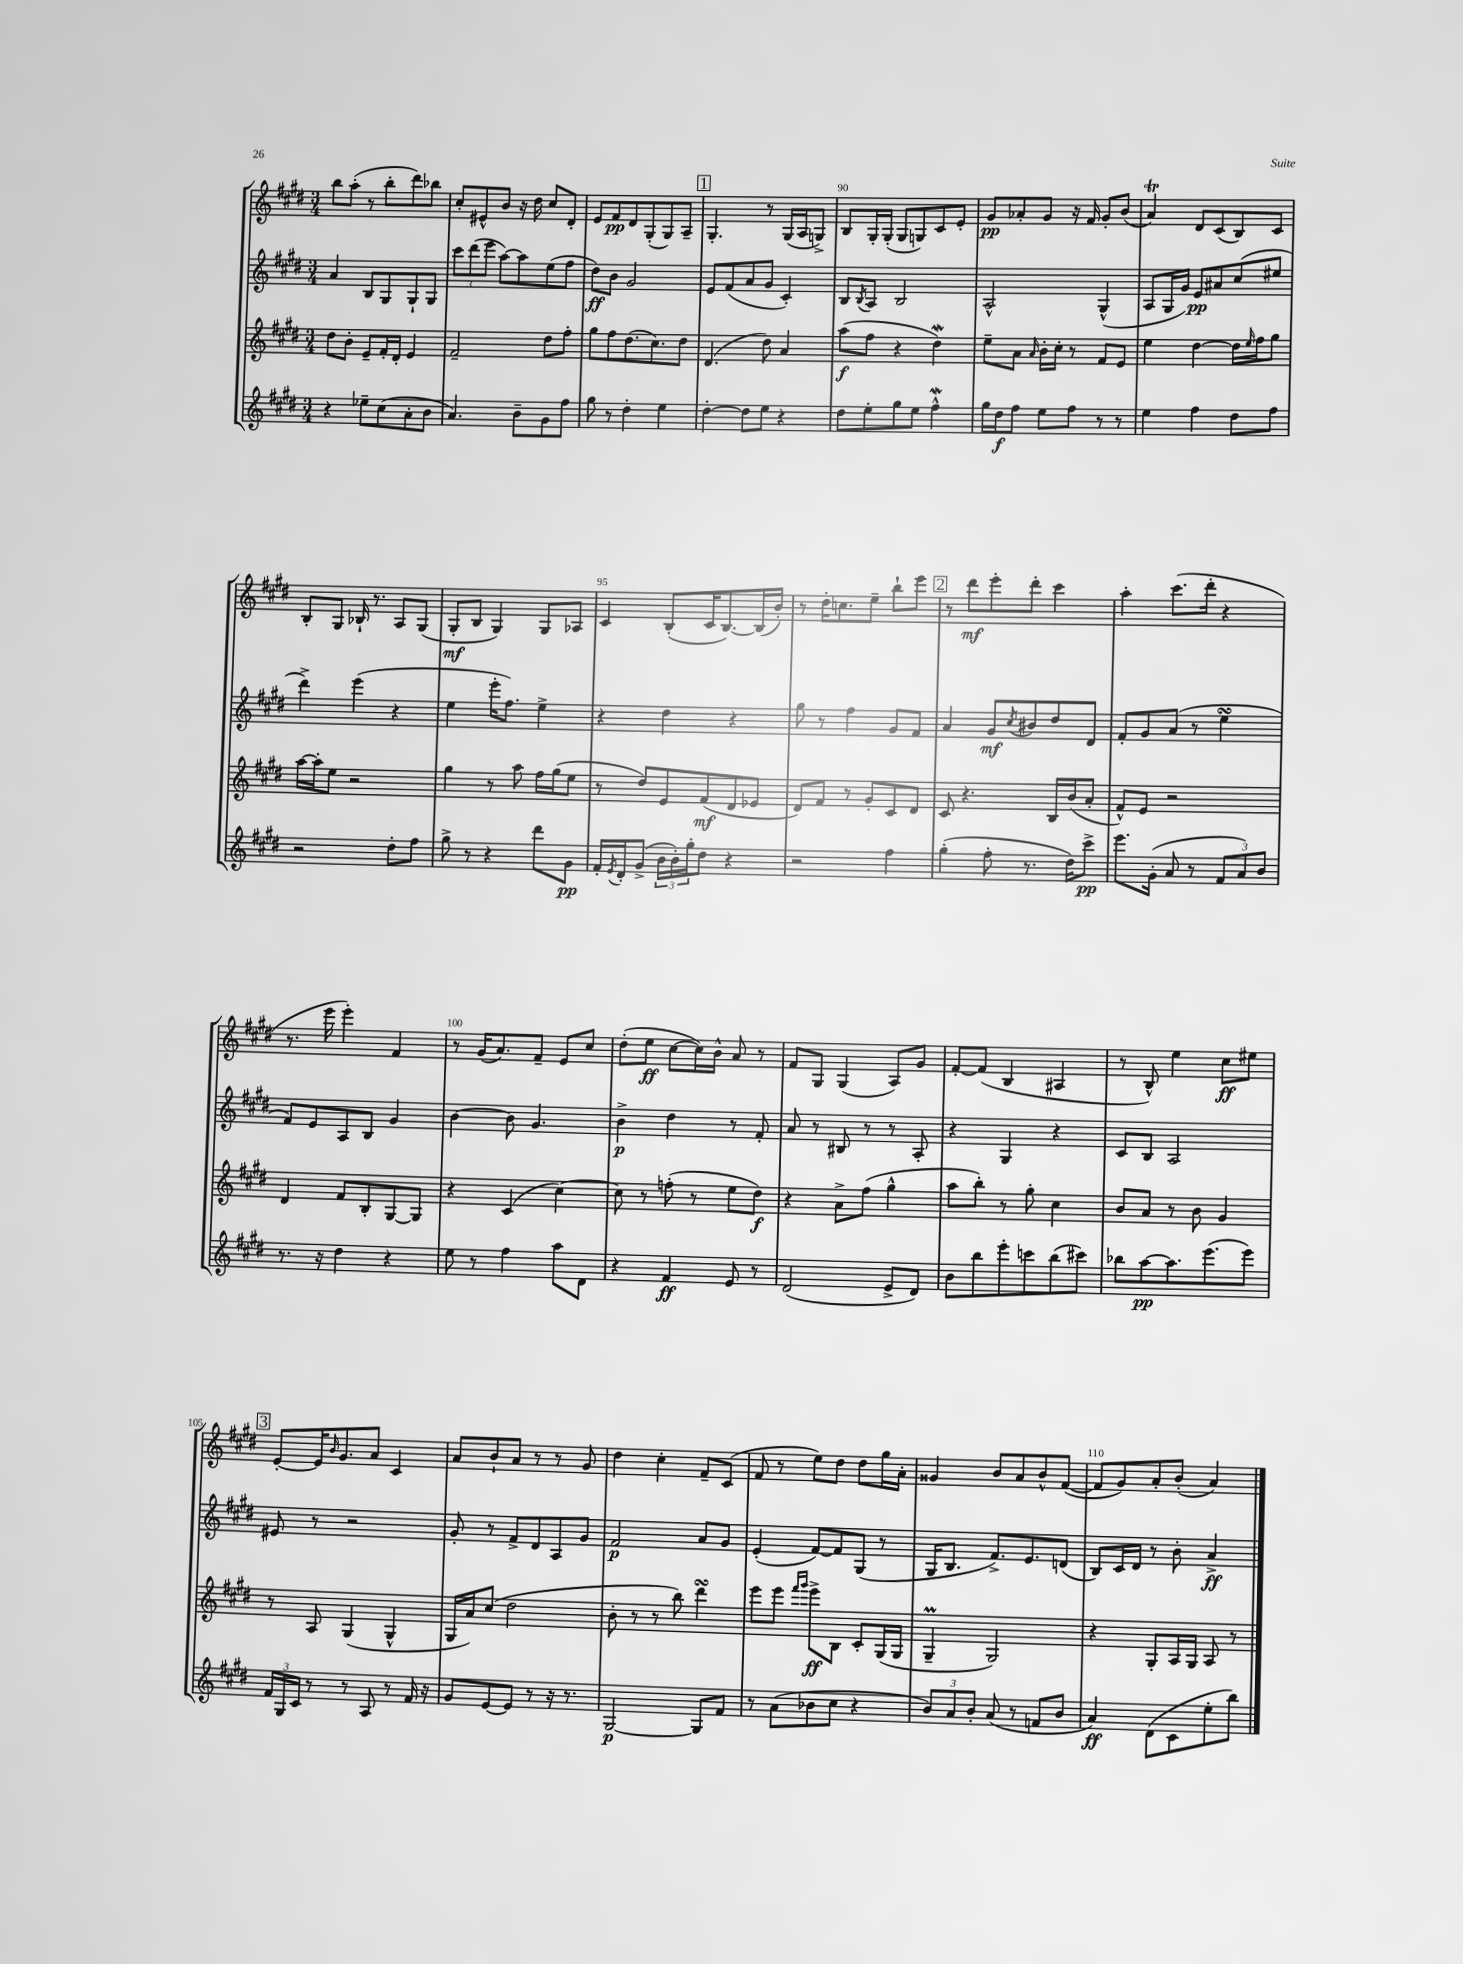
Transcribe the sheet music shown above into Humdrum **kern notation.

**kern	**dynam	**kern	**dynam	**kern	**dynam	**kern	**dynam
*part4	*part4	*part3	*part3	*part2	*part2	*part1	*part1
*staff4	*staff4	*staff3	*staff3	*staff2	*staff2	*staff1	*staff1
*clefG2	*	*clefG2	*	*clefG2	*	*clefG2	*
*k[f#c#g#d#]	*	*k[f#c#g#d#]	*	*k[f#c#g#d#]	*	*k[f#c#g#d#]	*
*M3/4	*	*M3/4	*	*M3/4	*	*M3/4	*
=86	=86	=86	=86	=86	=86	=86	=86
4r	.	8dd#\L	.	4a/	.	8bb\L	.
.	.	8b'\J	.	.	.	(8aa'\J	.
8ee-X~\L	.	8e~/L	.	8B/L	.	8r	.
(8cc#\	.	16f#'/L	.	8G#/	.	8bb'\L	.
.	.	16d#'/JJ	.	.	.	.	.
8a'\	.	4e/	.	8G#`/	.	8ddd#\)	.
8b\J	.	.	.	8G#/J	.	8bb-X\J	.
=87	=87	=87	=87	=87	=87	=87	=87
4.a/)	.	2f#~/	.	12ccc#\L	.	8cc#'/L	.
.	.	.	.	(12ddd#\	.	.	.
.	.	.	.	.	.	8e#X^^/	.
.	.	.	.	12eee\J	.	.	.
.	.	.	.	[8aa\L)	.	8b/J	.
8b~\L	.	.	.	8aa\]	.	16r	.
.	.	.	.	.	.	16dd#\	.
8g#\	.	8dd#\L	.	(8ee\	.	8cc#/L	.
8ff#\J	.	8ff#'\J	.	8ff#\J	.	8d#'/J	.
=88	=88	=88	=88	=88	=88	=88	=88
8gg#\	.	8gg#\L	.	8dd#\L)	ff	8e/L	.
8r	.	8ff#\	.	8b\J	.	8f#/	pp
4dd#'\	.	(8.dd#\	.	2g#/	.	8d#/	.
.	.	.	.	.	.	(8G#'/	.
.	.	8.cc#\)	.	.	.	.	.
4ee\	.	.	.	.	.	8G#/)	.
.	.	8dd#\J	.	.	.	8A~/J	.
!!LO:REH:place=s1:t=1
=89	=89	=89	=89	=89	=89	=89	=89
[4dd#'\	.	(4.d#/	.	8e/L	.	4.G#'/	.
.	.	.	.	(8f#/	.	.	.
8dd#\L]	.	.	.	8a/	.	.	.
8ee\J	.	8dd#\)	.	8g#/J	.	8r	.
4r	.	4a/	.	4c#'/)	.	(16G#/LL	.
.	.	.	.	.	.	16A/J	.
.	.	.	.	.	.	8Gn^/J)	.
=90	=90	=90	=90	=90	=90	=90	=90
8dd#\L	.	(8aa\L	f	8B/L	.	8B/L	.
.	.	.	.	8qB/	.	.	.
8ee'\	.	8ff#\J	.	8A/J	.	16G#'/L	.
.	.	.	.	.	.	(16G#'/JJ	.
8gg#\	.	4r	.	2B/	.	8G#/L	.
8ee\J	.	.	.	.	.	8Gn/)	.
4ff#W^^\	.	4dd#W\)	.	.	.	8c#/	.
.	.	.	.	.	.	8e'/J	.
=91	=91	=91	=91	=91	=91	=91	=91
16gg#\LL	.	8ee~\L	.	2A^^/	.	8g#/L	pp
16dd#\J	f	.	.	.	.	.	.
8ff#\J	.	8a\J	.	.	.	8a-X'/	.
.	.	16qqa/	.	.	.	.	.
8ee\L	.	16b'\LL	.	.	.	8g#/J	.
.	.	16cc#'\JJ	.	.	.	.	.
8ff#\J	.	8r	.	.	.	16r	.
.	.	.	.	.	.	16f#/	.
8r	.	8f#/L	.	(4G#^^/	.	8g#'/L	.
8r	.	8e/J	.	.	.	(8b/J	.
=92	=92	=92	=92	=92	=92	=92	=92
4ee\	.	4ee\	.	8A/L	.	4aT/)	.
.	.	.	.	16G#/L	.	.	.
.	.	.	.	16g#/JJ)	.	.	.
4ff#\	.	[4dd#\	.	8e/L	pp	8d#/L	.
.	.	.	.	8a#X/	.	(8c#/	.
8dd#\L	.	16dd#\LL]	.	(8cc#/	.	8B/)	.
.	.	16qqee/	.	.	.	.	.
.	.	16ff#\J	.	.	.	.	.
8ff#\J	.	8gg#\J	.	8ee#X/J	.	8c#/J	.
!!LO:LB:g=z
=93	=93	=93	=93	=93	=93	=93	=93
2r	.	[16aa\LL	.	4ddd#^\)	.	8B'/L	.
.	.	16aa'\J]	.	.	.	.	.
.	.	8ee\J	.	.	.	8G#/J	.
.	.	2r	.	(4eee\	.	16B-X`/	.
.	.	.	.	.	.	8.r	.
8dd#'\L	.	.	.	4r	.	8A/L	.
8ff#\J	.	.	.	.	.	(8G#/J	.
=94	=94	=94	=94	=94	=94	=94	=94
8gg#^\	.	4gg#\	.	4ee\	.	8G#'/L	mf
8r	.	.	.	.	.	8B/J	.
4r	.	8r	.	16eee'\KL	.	4G#/)	.
.	.	.	.	8.ff#\J)	.	.	.
.	.	8aa\	.	.	.	.	.
8ddd#\L	.	16ff#\LL	.	4ee^\	.	8G#/L	.
.	.	(16gg#\J	.	.	.	.	.
8g#\J	pp	8ee\J	.	.	.	8A-X/J	.
=95	=95	=95	=95	=95	=95	=95	=95
16f#'/LL	.	8r	.	4r	.	4c#/	.
8qe/	.	.	.	.	.	.	.
16d#'/J	.	.	.	.	.	.	.
(8g#^/J	.	8dd#/L)	.	.	.	.	.
24b\LL	.	8e/	.	4dd#\	.	(8B'/L	.
24b'\)	.	.	.	.	.	.	.
24gg#'\J	.	.	.	.	.	.	.
8dd#\J	.	(8f#/	mf	.	.	16c#/K	.
.	.	.	.	.	.	[8.B/)	.
4r	.	8d#/	.	4r	.	.	.
.	.	8e-X/J	.	.	.	(16B/L]	.
.	.	.	.	.	.	16b'/JJ)	.
=96	=96	=96	=96	=96	=96	=96	=96
2r	.	8d#/L)	.	8gg#\	.	8r	.
.	.	8f#/J	.	8r	.	16dd#'\KL	.
.	.	.	.	.	.	8.ccn\	.
.	.	8r	.	4ff#\	.	.	.
.	.	8g#'/L	.	.	.	8ee~\J	.
4ff#\	.	8c#/	.	8g#/L	.	8bb`\L	.
.	.	8d#/J	.	8f#/J	.	8eee\J	.
!!LO:REH:place=s1:t=2
=97	=97	=97	=97	=97	=97	=97	=97
(4gg#'\	.	8c#/	.	4a/	.	8r	.
.	.	4.r	.	.	.	8ddd#\L	mf
8ff#'\	.	.	.	8g#/L	mf	8eee'\	.
.	.	.	.	8qcc#/	.	.	.
8.r	.	.	.	8b#X/	.	8ddd#'\J	.
.	.	16B/LL	.	8dd#/	.	4ccc#\	.
16dd#\KL)	.	(16b/J	.	.	.	.	.
8ccc#^\J	pp	8a'/J	.	8d#/J	.	.	.
=98	=98	=98	=98	=98	=98	=98	=98
8.eee\L	.	8f#^^/L)	.	8f#'/L	.	4aa'\	.
.	.	8e/J	.	8g#/	.	.	.
(16g#'\Jk	.	.	.	.	.	.	.
8a/	.	2r	.	(8a/J	.	(8.ccc#\L	.
8r	.	.	.	8r	.	.	.
.	.	.	.	.	.	16ddd#'\Jk	.
12f#/L	.	.	.	4eesSSs\	.	4r	.
12a/)	.	.	.	.	.	.	.
12b/J	.	.	.	.	.	.	.
!!LO:LB:g=z
=99	=99	=99	=99	=99	=99	=99	=99
8.r	.	4d#/	.	8f#/L)	.	8.r	.
.	.	.	.	8e/	.	.	.
16r	.	.	.	.	.	16eee\	.
4dd#\	.	8f#/L	.	8A/	.	4eee'\)	.
.	.	8B'/	.	8B/J	.	.	.
4r	.	[8G#/	.	4g#/	.	4f#/	.
.	.	8G#/J]	.	.	.	.	.
=100	=100	=100	=100	=100	=100	=100	=100
8ee\	.	4r	.	[4b\	.	8r	.
8r	.	.	.	.	.	(16g#/KL	.
.	.	.	.	.	.	8.a/)	.
4ff#\	.	(4c#/	.	8b\]	.	.	.
.	.	.	.	4.g#/	.	8f#~/J	.
8aa\L	.	[4cc#\)	.	.	.	8e/L	.
8d#\J	.	.	.	.	.	8cc#/J	.
=101	=101	=101	=101	=101	=101	=101	=101
4r	.	8cc#\]	.	4b^\	p	(8dd#'\L	.
.	.	8r	.	.	.	8ee\J	ff
4f#/	ff	(8ffn'\	.	4dd#\	.	[8cc#\L	.
.	.	8r	.	.	.	16cc#\L])	.
.	.	.	.	.	.	16b^^\JJ	.
8e/	.	8ee\L	.	8r	.	8a/	.
8r	.	8dd#\J)	f	8f#'/	.	8r	.
=102	=102	=102	=102	=102	=102	=102	=102
(2d#/	.	4r	.	8a/	.	8f#/L	.
.	.	.	.	8r	.	8G#/J	.
.	.	8a^\L	.	8B#X/	.	(4G#/	.
.	.	(8ff#\J	.	8r	.	.	.
8e^/L	.	4gg#^^\	.	8r	.	8A/L)	.
8d#/J)	.	.	.	8A'/	.	8g#/J	.
=103	=103	=103	=103	=103	=103	=103	=103
8b\L	.	8aa\L	.	4r	.	[8f#'/L	.
8bb\	.	8bb'\J)	.	.	.	(8f#/J]	.
8eee'\	.	8r	.	4G#/	.	4B/	.
8cccn\	.	8gg#'\	.	.	.	.	.
(8bb\	.	4cc#\	.	4r	.	4A#X/	.
8ccc#X\J)	.	.	.	.	.	.	.
=104	=104	=104	=104	=104	=104	=104	=104
8bb-X\L	.	8b/L	.	8c#/L	.	8r	.
[8aa\	pp	8a/J	.	8B/J	.	8B^^/)	.
8.aa\]	.	8r	.	2A/	.	4ee\	.
.	.	8b\	.	.	.	.	.
(8.eee\	.	.	.	.	.	.	.
.	.	4g#/	.	.	.	8cc#\L	ff
8eee\J)	.	.	.	.	.	8ee#X\J	.
!!LO:LB:g=z
!!LO:REH:place=s1:t=3
=105	=105	=105	=105	=105	=105	=105	=105
24f#/LL	.	8r	.	8e#X/	.	[8e'/L	.
24G#/	.	.	.	.	.	.	.
24c#/JJ	.	.	.	.	.	.	.
8r	.	8A/	.	8r	.	16e/K]	.
.	.	.	.	.	.	16qqb/	.
.	.	.	.	.	.	8.g#/	.
8r	.	(4G#/	.	2r	.	.	.
8A/	.	.	.	.	.	8a/J	.
8r	.	4G#^^/	.	.	.	4c#/	.
16f#/	.	.	.	.	.	.	.
16r	.	.	.	.	.	.	.
=106	=106	=106	=106	=106	=106	=106	=106
8g#/L	.	16G#/LL	.	8g#'/	.	8a/L	.
.	.	16a/J)	.	.	.	.	.
[8e/	.	(8cc#/J	.	8r	.	8b`/	.
8e/J]	.	2dd#\	.	8f#^/L	.	8a/J	.
8r	.	.	.	8d#/	.	8r	.
16r	.	.	.	8A/	.	8r	.
8.r	.	.	.	.	.	.	.
.	.	.	.	8g#/J	.	8g#/	.
=107	=107	=107	=107	=107	=107	=107	=107
[2G#/	p	8b'\	.	2f#/	p	4dd#\	.
.	.	8r	.	.	.	.	.
.	.	8r	.	.	.	4cc#'\	.
.	.	8bb\)	.	.	.	.	.
8G#/L]	.	4ddd#sSsS\	.	8a/L	.	8f#~/L	.
8f#/J	.	.	.	8g#/J	.	(8c#/J	.
=108	=108	=108	=108	=108	=108	=108	=108
8r	.	8eee\L	.	(4e'/	.	8f#/	.
(8a\L	.	8eee\J	.	.	.	8r	.
.	.	16qqfff#/LL	.	.	.	.	.
.	.	16qqggg#/JJ	.	.	.	.	.
8b-X\	.	8eee^\L	ff	[8f#/L)	.	8ee\L)	.
8cc#\J	.	8B\J	.	8f#/]	.	8dd#\J	.
4r	.	8c#'/L	.	(8G#/J	.	8dd#\L	.
.	.	(16G#/L	.	8r	.	16gg#\L	.
.	.	16G#/JJ	.	.	.	16a'\JJ	.
=109	=109	=109	=109	=109	=109	=109	=109
12b/L)	.	4G#m~/	.	16G#/KL	.	4g##X/	.
.	.	.	.	8.B/J	.	.	.
12a/	.	.	.	.	.	.	.
12b'/J	.	.	.	.	.	.	.
(8a/	.	2G#/)	.	8.f#^/L)	.	8b/L	.
8r	.	.	.	.	.	8a/	.
.	.	.	.	8.e/	.	.	.
8fn/L	.	.	.	.	.	8b^^/	.
8b/J	.	.	.	(8dn/J	.	([8f#/J	.
=110	=110	=110	=110	=110	=110	=110	=110
4a/)	ff	4r	.	8B/L)	.	8f#/L]	.
.	.	.	.	16c#/L	.	8g#/)	.
.	.	.	.	16d#/JJ	.	.	.
(8d#\L	.	8G#'/L	.	8r	.	8a'/	.
8c#\	.	16A/L	.	8b'\	.	(8b'/J	.
.	.	16G#/JJ	.	.	.	.	.
8ee'\	.	8A/	.	4a^/	ff	4a/)	.
8bb\J)	.	8r	.	.	.	.	.
==	==	==	==	==	==	==	==
*-	*-	*-	*-	*-	*-	*-	*-
